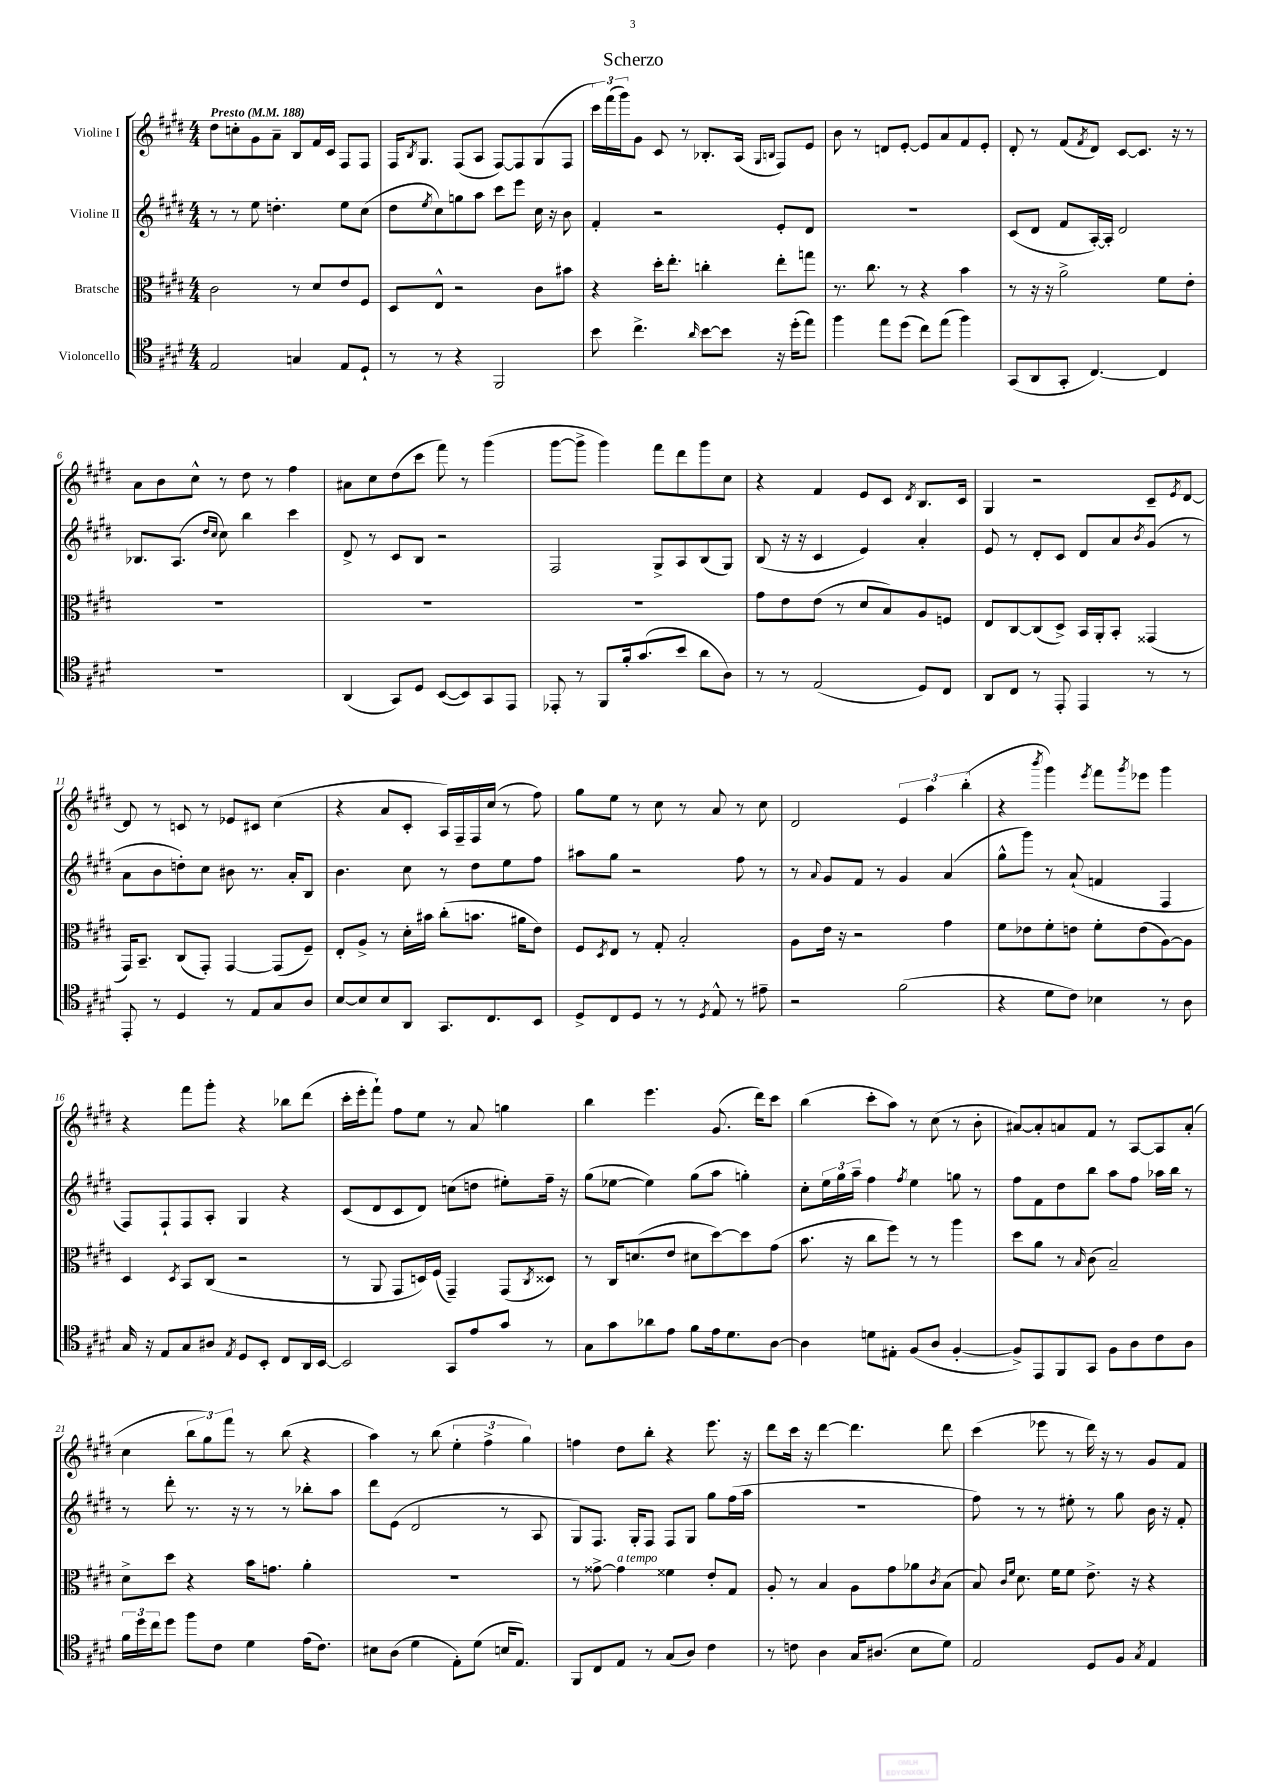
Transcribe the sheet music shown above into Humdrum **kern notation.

**kern	**kern	**kern	**kern
*part4	*part3	*part2	*part1
*staff4	*staff3	*staff2	*staff1
*I"Violoncello	*I"Bratsche	*I"Violine II	*I"Violine I
*clefC4	*clefC3	*clefG2	*clefG2
*k[f#c#g#d#]	*k[f#c#g#d#]	*k[f#c#g#d#]	*k[f#c#g#d#]
*M4/4	*M4/4	*M4/4	*M4/4
*MM188	*MM188	*MM188	*MM188
=1	=1	=1	=1
!	!	!	!LO:TX:a:B:t=Presto
2E/	2c#\	8r	8dd#\L
.	.	8r	8ccn'\
.	.	8ee\	8g#\
.	.	4.ddn'\	8a~\J
4Gn/	8r	.	8B/L
.	8d#/L	.	16f#/L
.	.	.	16c#/JJ
8E/L	8e/	8ee\L	8F#/L
8D#`/J	8F#/J	(8cc#\J	8F#/J
=2	=2	=2	=2
8r	8D#/L	8dd#\L	16F#/KL
.	.	.	8qB/
.	.	.	8.G#/J
.	.	8qee/	.
8r	8E^^/J	8cc#\)	.
4r	2r	8ggn\	(8F#/L
.	.	8aa\J	8A/J
2FF#/	.	8ccc#\L	[8F#/L)
.	.	8eee\J	8F#/]
.	8c#\L	16cc#\	(8G#/
.	.	16r	.
.	8b#X\J	8b\	8F#/J
=3	=3	=3	=3
8b\	4r	4f#'/	24ccc#\LL)
.	.	.	(24fff#\
.	.	.	24ggg#\J)
4.cc#^\	.	.	8g#\J
.	16dd#'\KL	2r	8c#/
.	8.ee'\J	.	.
.	.	.	8r
16qqa/	.	.	.
[8b\L	4ccn'\	.	8.B-X'/L
8b\J]	.	.	.
.	.	.	(16A/Jk
.	.	.	16qqG#/LL
.	.	.	16qqBn/JJ
16r	8ee'\L	8e'/L	8F#/L)
(16dd#'\KL	.	.	.
8ee\J)	8ggn\J	8d#/J	8e/J
=4	=4	=4	=4
4ff#\	8.r	1r	8b\
.	.	.	8r
.	8.cc#\	.	.
8ee\L	.	.	8dn/L
(8dd#\J	8r	.	[8e'/J
8cc#\L)	4r	.	8e/L]
(8ee\J	.	.	8a/
4ff#\)	4b\	.	8f#/
.	.	.	8e'/J
=5	=5	=5	=5
(8GG#/L	8r	(8c#/L	8d#'/
8AA/	16r	8d#/J	8r
.	16r	.	.
8GG#'/J	2a^\	8f#/L	(8f#/L
.	.	.	8qf#/
[4.C#/)	.	[16A'/L)	8d#/J)
.	.	16A'/JJ]	.
.	.	2d#/	[8c#/L
.	.	.	8.c#/J]
4C#/]	8f#\L	.	.
.	.	.	16r
.	8e'\J	.	8r
!!LO:LB:g=z
=6	=6	=6	=6
1r	1r	8.B-X/L	8a\L
.	.	.	8b\
.	.	(8.A/J	.
.	.	.	8cc#^^\J
.	.	16qqdd#/LL	.
.	.	16qqcc#/JJ	.
.	.	8cc#\)	8r
.	.	4bb\	8dd#\
.	.	.	8r
.	.	4ccc#\	4ff#\
=7	=7	=7	=7
(4AA/	1r	8d#^/	8a#X\L
.	.	8r	8cc#\
8GG#/L)	.	8c#/L	(8dd#\
8D#/J	.	8B/J	8ccc#\J
([8BB/L	.	2r	8fff#\)
8BB/])	.	.	8r
8GG#/	.	.	(4ggg#\
8EE/J	.	.	.
=8	=8	=8	=8
8EE-X'/	1r	2F#/	[8ggg#\L
8r	.	.	8ggg#^\J]
8FF#/L	.	.	4ggg#\)
16f#'/k	.	.	.
(8.g#/	.	.	.
.	.	8G#^/L	8fff#\L
8b/J	.	8A/	8ddd#\
8a\L	.	(8B/	8ggg#\
8A\J)	.	8G#/J)	8cc#\J
=9	=9	=9	=9
8r	8g#\L	(8B/	4r
8r	8e\	16r	.
.	.	16r	.
(2E/	(8e\J	4c#/	4f#/
.	8r	.	.
.	8d#/L	4e/)	8e/L
.	8B/)	.	8c#/J
.	.	.	8qd#/
8D#/L)	8A/	4a'/	8.B/L
8C#/J	8Fn/J	.	.
.	.	.	16c#/Jk
=10	=10	=10	=10
8AA/L	8E/L	8e/	4G#/
8C#/J	[8C#/	8r	.
8r	(8C#/]	8d#'/L	2r
8EE'/	8D#^/J)	8c#/J	.
4EE/	16BB/LL	8d#/L	.
.	16AA'/J	.	.
.	8BB'/J	8a/	.
.	.	8qb/	.
8r	(4GG##X/	(8g#/J	8c#~/L
.	.	.	8qe/
8r	.	8r	[8d#/J
!!LO:LB:g=z
=11	=11	=11	=11
8EE'/	16GG#/KL)	8a\L	8d#/]
.	8.BB~/J	.	.
8r	.	8b\	8r
4D#/	(8C#/L	8ddn'\)	8cn/
.	8GG#'/J)	8cc#\J	8r
8r	[4GG#/	8b#X\	8e-X/L
8E/L	.	8.r	8c#X/J
8G#/	(8GG#/L]	.	(4cc#\
.	.	16a'/KL	.
8A/J	8F#~/J)	8B/J	.
=12	=12	=12	=12
[8B/L	8E'/L	4.b\	4r
8B/]	8A^/J	.	.
8B/	8r	.	8a/L
8AA/J	16d#'\LL	8cc#\	8c#'/J
.	16b#X\JJ	.	.
8.GG#/L	(8cc#'\L	8r	16A/LL)
.	.	.	16F#~/
.	8.bn\J	8dd#\L	16F#/
8.C#/	.	.	(16cc#/JJ
.	.	8ee\	8r
.	16a#X\KL	.	.
8BB/J	8e\J)	8ff#\J	8ff#\)
=13	=13	=13	=13
8D#^/L	8F#/L	8aa#X\L	8gg#\L
.	8qD#/	.	.
8C#/	8E/J	8gg#\J	8ee\J
8D#/J	8r	2r	8r
8r	8G#'/	.	8cc#\
8r	2B'/	.	8r
8qD#/	.	.	.
8E^^/	.	.	8a/
8r	.	8ff#\	8r
8e#X~\	.	8r	8cc#\
=14	=14	=14	=14
2r	8A\L	8r	2d#/
.	.	8qqa/	.
.	16e\Jk	8g#/L	.
.	16r	.	.
.	2r	8f#/J	.
.	.	8r	.
(2f#\	.	4g#/	6e/
.	.	.	6aa\
.	4g#\	(4a/	.
.	.	.	(6bb'\
=15	=15	=15	=15
4r	8f#\L	8gg#^^\L	4r
.	8e-X\	8ggg#\J)	.
.	.	.	8qbbb/
8d#\L	8f#'\	8r	4ggg#\)
8c#\J)	8en\J	(8a`/	.
.	.	.	8qeee/
4B-X\	8f#'\L	4fn/	8fff#\L
.	.	.	8qggg#/
.	(8e\	.	8eee-X\J
8r	[8A\)	4F#/	4ggg#\
8A\	8A\J]	.	.
!!LO:LB:g=z
=16	=16	=16	=16
16G#/	4D#/	8F#/L)	4r
16r	.	.	.
8E/L	.	8F#`/	.
.	8qD#/	.	.
8G#/	8BB/L	8F#/	8fff#\L
8A#X/J	(8C#/J	8A'/J	8ggg#'\J
8qE/	.	.	.
8D#/L	2r	4G#/	4r
8BB'/J	.	.	.
8C#/L	.	4r	8bb-X\L
16AA/L	.	.	(8ddd#\J
[16BB/JJ	.	.	.
=17	=17	=17	=17
2BB/]	8r	(8c#/L	16ccc#'\LL
.	.	.	16eee'\J
.	8AA/	8d#/	8fff#`\J)
.	8GG#/L	8c#/	8ff#\L
.	16Dn/L)	8d#/J)	8ee\J
.	(16F#/JJ	.	.
8GG#/L	4GG#~/)	(8ccn\L	8r
8e/	.	8ddn\J	8a/
8g#/J	(8GG#/L	8ee#X'\L)	4ggn\
.	8qC#/	.	.
8r	8D##X/J)	16ff#~\Jk	.
.	.	16r	.
=18	=18	=18	=18
8G#\L	8r	(8gg#\L	4bb\
8g#\	16C#/KL	[8ee-X\J	.
.	(8.dn/	.	.
8a-X\	.	4ee-\])	4.eee\
8e\J	8e/J	.	.
8f#\L	8d#X\L	(8gg#\L	.
16e\k	[8dd#\)	8aa\J	(8.g#/
8.d#\	.	.	.
.	8dd#\]	4ggn'\)	.
.	.	.	16ddd#\KL)
[8A\J	(8g#\J	.	8ccc#\J
=19	=19	=19	=19
4A\]	8.b\	8cc#'\L	(4bb\
.	.	24ee\L	.
.	.	24gg#\	.
.	16r	.	.
.	.	24aa~\JJ	.
8dn\L	8cc#\L	4ff#\	8ccc#'\L
8E#X'\J	8ff#\J)	.	8aa\J)
.	.	8qff#/	.
(8F#/L	8r	4ee\	8r
8A/J	8r	.	(8cc#\
[4F#'/	4aa\	8ggn\	8r
.	.	8r	8b'\
=20	=20	=20	=20
8F#^/L])	8dd#\L	8ff#\L	[8a#X/L)
8EE/	8a\J	8f#\	8a#'/]
8FF#/	8r	8dd#\	8an/
.	16qqB/	.	.
8GG#/J	(8c#\	8bb\J	8f#/J
8F#\L	2B~/)	8aa\L	8r
8A\	.	8ff#\J	[8A/L
8c#\	.	16aa-X\LL	8A/]
.	.	16bb\JJ	.
8A\J	.	8r	(8a'/J
!!LO:LB:g=z
=21	=21	=21	=21
24f#\LL	8d#^\L	8r	4cc#\
24dd#\	.	.	.
24cc#\J	.	.	.
8dd#\J	8dd#\J	8ddd#'\	.
8ff#\L	4r	8.r	12bb\L
.	.	.	12gg#\)
8c#\J	.	.	.
.	.	.	12fff#\J
.	.	16r	.
4d#\	16b\KL	8r	8r
.	8.gn\J	.	.
.	.	8r	(8bb\
(16e\KL	4a'\	8bb-X'\L	4r
8.c#\J)	.	.	.
.	.	8aa\J	.
=22	=22	=22	=22
8B#X\L	1r	8ddd#\L	4aa\)
(8A\J	.	(8e\J	.
4d#\	.	2d#/	8r
.	.	.	(8bb\
8E'\L)	.	.	6ee'\
(8d#\J	.	.	.
.	.	.	6ff#^\
16Bn/KL	.	8r	.
8.E/J)	.	.	.
.	.	.	6gg#\)
.	.	8A/	.
=23	=23	=23	=23
8FF#/L	8r	8G#/L)	4ffn\
8C#/	[8g##X^\	8.F#/J	.
!	!LO:TX:a:i:t=a tempo	!	!
8E/J	4g##\]	.	8dd#\L
.	.	16G#'/KL	.
8r	.	8F#/J	8bb'\J
(8G#/L	4f##X\	8F#/L	4r
8A/J)	.	8G#/J	.
4c#\	8e'/L	8gg#\L	8.eee\
.	8G#/J	(16ff#\L	.
.	.	16aa\JJ	16r
=24	=24	=24	=24
8r	8A'/	1r	8ddd#\L
8cn\	8r	.	16ccc#\Jk
.	.	.	16r
4A\	4B/	.	[4ddd#\
16G#/KL	8A\L	.	4.ddd#\]
(8.A#X/J	.	.	.
.	8g#\	.	.
8B\L	8a-X\	.	.
.	8qc#/	.	.
8d#\J)	(8B\J	.	8ddd#\
=25	=25	=25	=25
2E/	8B/)	8ff#\)	(4ccc#\
.	16qqc#/LL	.	.
.	16qqf#/JJ	.	.
.	8.d#\	8r	.
.	.	8r	8eee-X\
.	16f#\KL	.	.
.	8f#\J	8ee#X'\	8r
8D#/L	8.e^\	8r	16ddd#\)
.	.	.	16r
8F#/J	.	8gg#\	8r
.	16r	.	.
8qG#/	.	.	.
4E/	4r	16b\	8g#/L
.	.	16r	.
.	.	8f#'/	8f#/J
==	==	==	==
*-	*-	*-	*-
